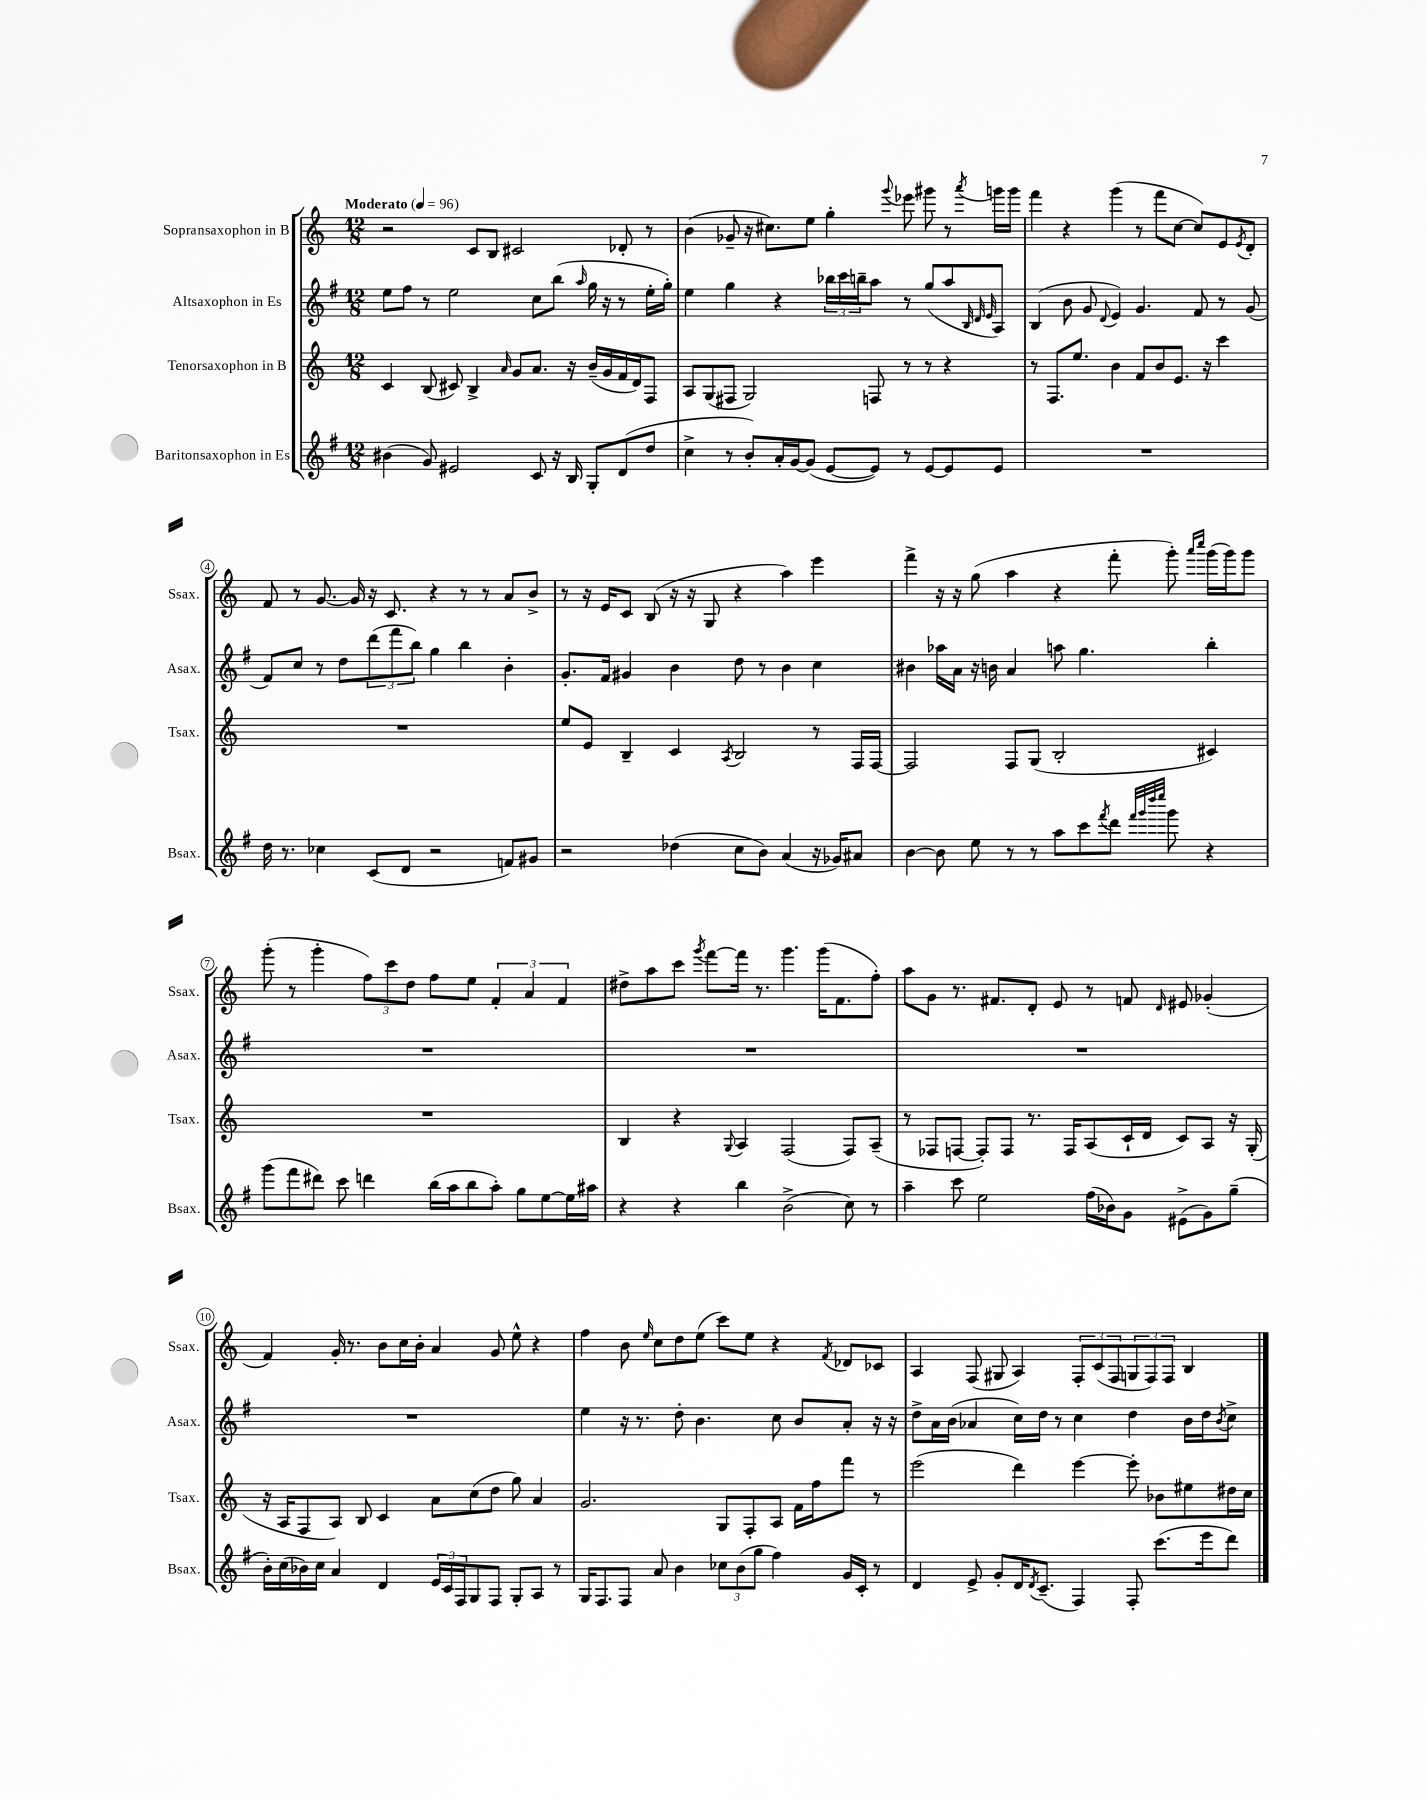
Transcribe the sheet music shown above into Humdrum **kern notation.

**kern	**kern	**kern	**kern
*staff4	*staff3	*staff2	*staff1
*clefG2	*clefG2	*clefG2	*clefG2
*k[f#]	*k[]	*k[f#]	*k[]
*M12/8	*M12/8	*M12/8	*M12/8
*MM96	*MM96	*MM96	*MM96
(4b#	4c	8ee	2r
.	.	8ff#	.
8g)	(8B	8r	.
2e#	8c#)	2ee	.
.	4B^	.	8c
.	.	.	8B
.	16qqa	.	.
.	8g	.	2c#
8c	8.a	8cc	.
16r	.	(8bb	.
16B	16r	.	.
.	.	16qqaa	.
8G'	(16b~	16gg	.
.	16g	16r	.
(8d	16f	8r	8d-'
.	16d)	.	.
8dd	8F	16ee'	8r
.	.	16gg')	.
=	=	=	=
4cc^	8A	4ee	(4b
.	(8G	.	.
8r	8F#	4gg	8g-~
8b')	2G)	.	16r
.	.	.	8.cc#)
16a'	.	4r	.
[16g	.	.	.
(8g]	.	.	8ee
[8e	.	24bb-	4gg'
.	.	24ccc	.
.	.	24bb~	.
8e])	8F	8aa	.
.	.	.	8qqggg
8r	8r	8r	8eee-
[8e	8r	(8gg	8ggg#
8e]	4r	8aa	8r
.	.	32qqB	.
.	.	32qqd	.
.	.	32qqe	8qaaa
8e	.	8A)	16ggg
.	.	.	16ggg
=	=	=	=
1.r	8r	(4B	4fff
.	8.F	.	.
.	.	8b	4r
.	8.ee	.	.
.	.	8g	.
.	.	8qqd	.
.	4b	4e)	(4ggg
.	8f	4.g	8r
.	8b	.	8fff
.	8.e	.	[8cc
.	.	8f#	8cc])
.	16r	.	.
.	4ccc	8r	8e
.	.	.	8qe
.	.	(8g	8d'
=	=	=	=
16dd	1.r	8f#)	8f
8.r	.	.	.
.	.	8cc	8r
4cc-	.	8r	[8.g
.	.	8dd	.
.	.	.	16g]
(8c	.	(12ddd	16r
.	.	.	8.c
.	.	12fff#	.
8d	.	.	.
.	.	12bb)	.
2r	.	4gg	4r
.	.	4bb	8r
.	.	.	8r
8f)	.	4b'	8a
8g#	.	.	8b^
=	=	=	=
2r	8ee	8.g'	8r
.	8e	.	16r
.	.	16f#	16e
.	4B~	4g#	8c
.	.	.	(8B
(4dd-	4c	4b	16r
.	.	.	16r
.	.	.	8G
.	8qA	.	.
8cc	2B	8dd	4r
8b)	.	8r	.
(4a	.	4b	4aa)
16r	8r	4cc	4eee
16g-)	.	.	.
8a#	16F	.	.
.	[16F	.	.
=	=	=	=
[4b	2F]	4b#	4fff^
8b]	.	16aa-	16r
.	.	16a	16r
8ee	.	16r	(8gg
.	.	16b	.
8r	8F	4a	4aa
8r	(8G	.	.
8aa	2B'	8aa	4r
8ccc	.	4.gg	.
8qfff#	.	.	.
8ddd	.	.	8fff'
32qqfff#	.	.	.
32qqggg	.	.	.
32qqdddd	.	.	.
32qqeeee	.	.	.
8ggg	.	.	8ggg')
.	.	.	16qqaaa
.	.	.	16qqcccc
4r	4c#)	4bb'	(16ggg
.	.	.	16ggg)
.	.	.	8ggg
=	=	=	=
(8ggg	1.r	1.r	(8ggg'
8fff#	.	.	8r
8ddd#)	.	.	4ggg'
8ccc	.	.	.
4ddd	.	.	12ff)
.	.	.	12ccc
.	.	.	12dd
(16bb	.	.	8ff
16aa	.	.	.
8bb	.	.	8ee
8aa')	.	.	6f'
8gg	.	.	.
.	.	.	6a
[8ee	.	.	.
.	.	.	6f
16ee]	.	.	.
16aa#	.	.	.
=	=	=	=
4r	4B	1.r	8dd#^
.	.	.	8aa
4r	4r	.	8ccc
.	.	.	8qggg
.	.	.	[8fff
.	8qqG	.	.
4bb	4A	.	16fff]
.	.	.	8.r
(2b^	(2F	.	4.ggg
.	.	.	(16ggg
.	.	.	8.f
8cc)	8F)	.	.
8r	(8A~	.	8ff')
=	=	=	=
4aa~	8r	1.r	8aa
.	8F-	.	8g
8ccc	[8F	.	8.r
2ee	8F'])	.	.
.	.	.	8.f#
.	8F	.	.
.	8.r	.	8d'
.	.	.	8e
.	16F	.	.
(16ff#	(8A	.	8r
16b-)	.	.	.
8g	16c`	.	8f
.	16d	.	.
.	.	.	16qqd
(8e#^	8c)	.	8e#
8g)	8A	.	(4g-'
(8gg~	16r	.	.
.	(16G'	.	.
=	=	=	=
16b')	16r	1.r	4f)
(16cc	16A	.	.
16b-)	8F	.	.
16cc	.	.	.
4a	8A)	.	16g'
.	.	.	8.r
.	8B	.	.
4d	4c	.	8b
.	.	.	16cc
.	.	.	16b'
24e	8a	.	4a
24c	.	.	.
24F#	.	.	.
8G	(8cc	.	.
8F#	8dd	.	8g
8G'	8gg)	.	8ee^^
8A	4a	.	4r
8r	.	.	.
=	=	=	=
16G	2.g	4ee	4ff
8.F#	.	.	.
8F#	.	16r	8b
.	.	8.r	.
.	.	.	16qqee
8a	.	.	8cc
4b	.	8dd'	8dd
.	.	4.b	(8ee
12cc-	8G	.	8ccc)
(12b	.	.	.
.	8F'	.	8ee
12gg	.	.	.
4ff#)	8A	8cc	4r
.	16f	8b	.
.	16ff	.	.
.	.	.	8qf
16g	8fff	8a'	8d-
16c'	.	.	.
8r	8r	16r	8c-
.	.	16r	.
=	=	=	=
4d	(2eee	8dd^	4A
.	.	16a	.
.	.	(16b	.
8e^	.	4a-	(8F
8g'	.	.	8G#
16d	4ddd)	16cc)	4A)
8qd	.	.	.
(8.c~	.	16dd	.
.	.	8r	.
4F#)	[4eee	4cc	12F'
.	.	.	(12c
.	.	.	12F
8F#'	8eee']	4dd	12G
.	.	.	12F)
(8.ccc	8b-	.	.
.	.	.	12F
.	8ee#	16b	4B
16eee	.	16dd	.
.	.	8qb	.
8ddd)	16dd#	8cc^	.
.	16cc	.	.
==	==	==	==
*-	*-	*-	*-
